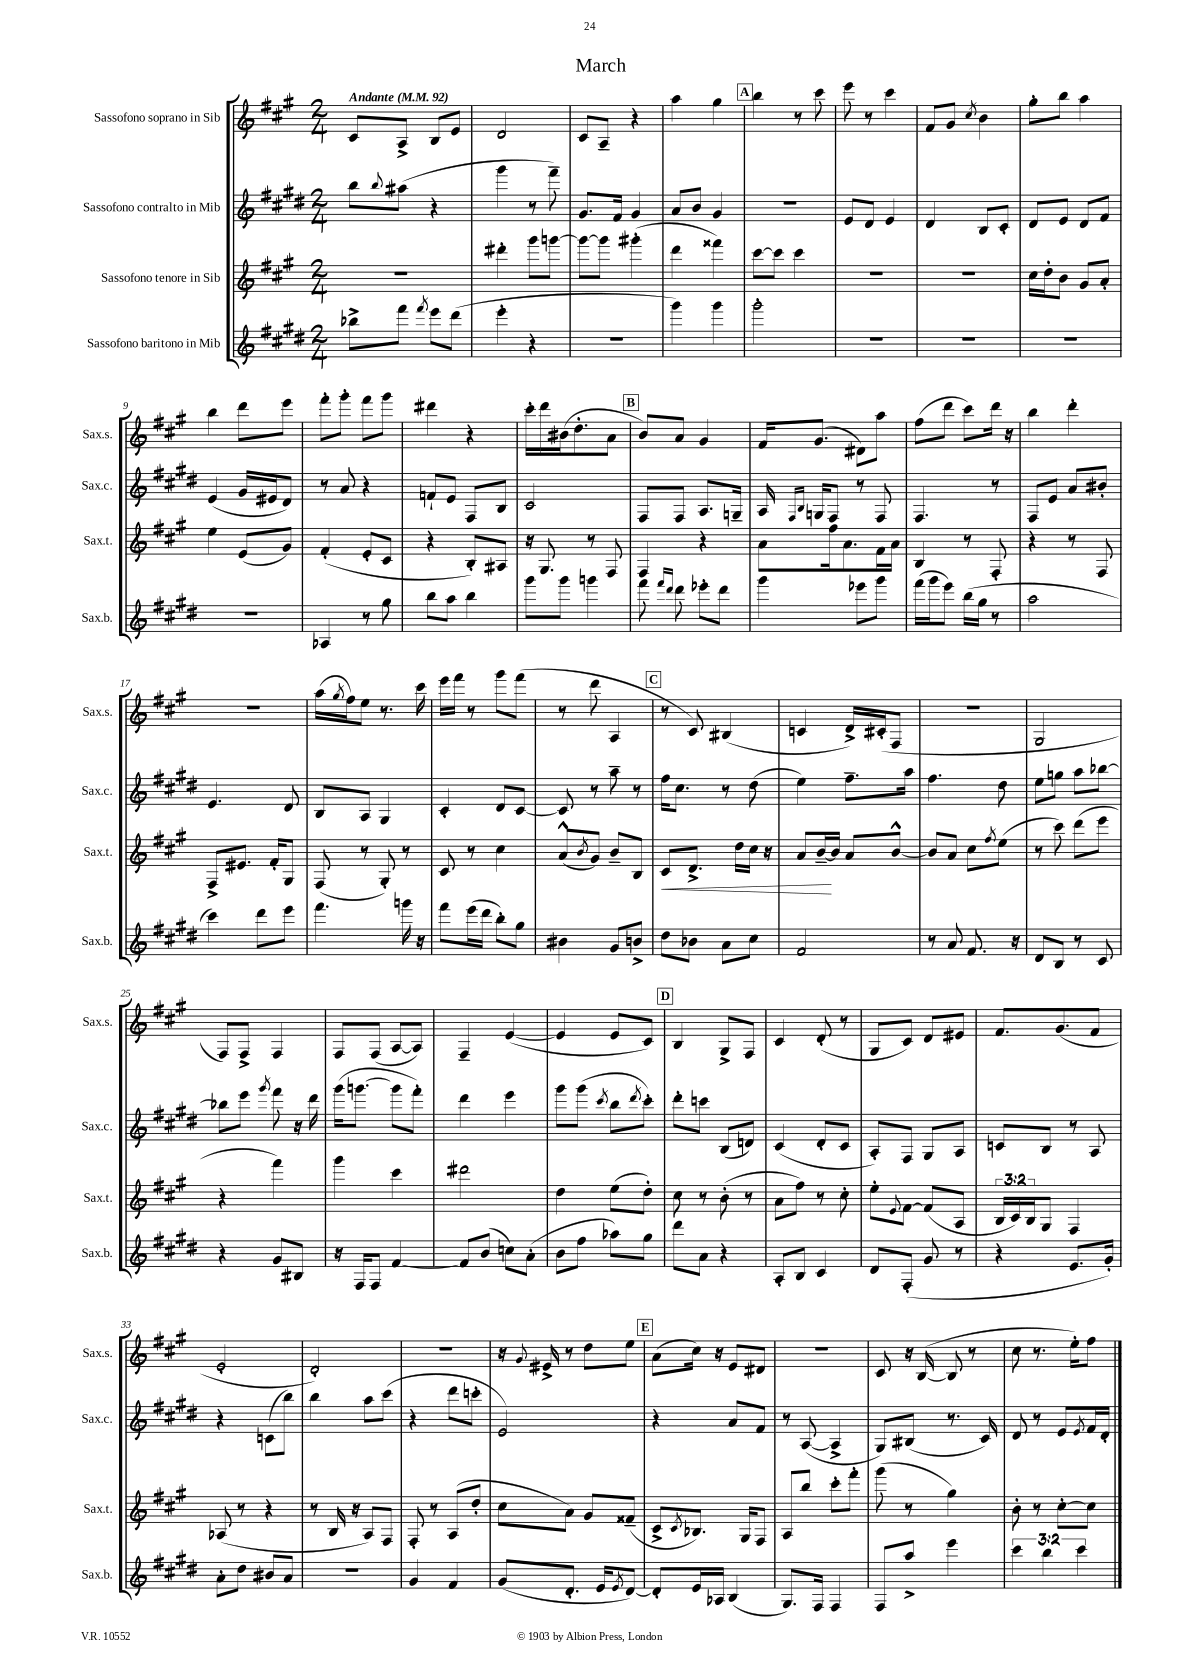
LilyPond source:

\header { title = "March" }
<<
\new StaffGroup <<
\new Staff = "s0" \with { instrumentName = "Sassofono soprano in Sib" shortInstrumentName = "Sax.s." } {
    \clef treble \key a \major \numericTimeSignature \time 2/4 \tempo "Andante" 4 = 92
    cis'8 a8-> b8 e'8 |
    d'2 |
    cis'8 a8-- r4 |
    a''4 gis''4 |
    \mark \markup { \box "A" } b''4 r8 cis'''8 |
    e'''8 r8 cis'''4 |
    fis'8 gis'8 \acciaccatura { cis''8 } b'4 |
    gis''8-. b''8 a''4 |
    b''4 d'''8 e'''8 |
    fis'''8-. gis'''8-. fis'''8 gis'''8 |
    dis'''4 r4 |
    cis'''16-. d'''16 bis'16( d''8.-. a'8 |
    \mark \markup { \box "B" } b'8) a'8 gis'4 |
    fis'16 gis'8.( dis'8) a''8 |
    fis''8( d'''8 cis'''8) d'''16 r16 |
    b''4 d'''4-. |
    r2 |
    a''16( \acciaccatura { gis''8 } fis''16) e''8 r8. cis'''16 |
    e'''16 fis'''16 r8 gis'''8 fis'''8( |
    r8 d'''8 a4 |
    \mark \markup { \box "C" } r8 cis'8) bis4( |
    c'4 d'16->) cis'16-.( fis8 |
    r2 |
    gis2 |
    fis8) fis8-> fis4 |
    fis8 fis8( a8~ a8) |
    fis4-- e'4~( |
    e'4 e'8 cis'8) |
    \mark \markup { \box "D" } b4 gis8-> fis8 |
    cis'4 d'8-.( r8 |
    gis8 cis'8) d'8 eis'8 |
    fis'8. gis'8.( fis'8 |
    e'2-. |
    d'2-.) |
    r2 |
    r16 \appoggiatura { gis'8 } eis'16-> r8 d''8 e''8 |
    \mark \markup { \box "E" } a'8( cis''16) r16 e'8 dis'8 |
    r2 |
    cis'8 r16 b16~( b8 r8 |
    cis''8 r8. e''16-.) fis''8 \bar "|." |
}
\new Staff = "s1" \with { instrumentName = "Sassofono contralto in Mib" shortInstrumentName = "Sax.c." } {
    \clef treble \key e \major \numericTimeSignature \time 2/4
    b''8 \appoggiatura { b''8 } ais''8( r4 |
    gis'''4 r8 fis'''8--) |
    gis'8. fis'16 gis'4 |
    a'8 b'8 gis'4 |
    \mark \markup { \box "A" } r2 |
    e'8 dis'8 e'4 |
    dis'4 b8 cis'8-. |
    dis'8 e'8 dis'8 fis'8 |
    e'4( gis'16 eis'16 dis'8) |
    r8 a'8 r4 |
    f'8-! e'8 fis8 b8 |
    cis'2 |
    \mark \markup { \box "B" } fis8 fis8 a8. g16-- |
    a16 \grace { fis16 b16 } g16 fis8 r8 fis8 |
    fis4. r8 |
    fis8 e'8 a'8 bis'8-. |
    e'4. dis'8 |
    b8 a8 gis4 |
    cis'4-. dis'8 cis'8~ |
    cis'8 r8 a''8-- r8 |
    \mark \markup { \box "C" } fis''16 cis''8. r8 dis''8( |
    e''4) fis''8.-- a''16 |
    fis''4. dis''8 |
    e''8 g''8 a''8 bes''8~ |
    bes''8 e'''8 \acciaccatura { gis'''8 } fis'''8 r16 dis'''16 |
    gis'''16( g'''8.~ g'''8 fis'''8-.) |
    dis'''4 e'''4 |
    gis'''8 gis'''8( \acciaccatura { cis'''8 } b''8 \acciaccatura { dis'''8 } cis'''8-.) |
    \mark \markup { \box "D" } dis'''8-. c'''8 b8( d'8) |
    cis'4( dis'8-. cis'8 |
    a8-.) fis8 gis8 a8 |
    c'8 b8 r8 a8 |
    r4 c'8( b''8) |
    b''4 a''8 cis'''8( |
    r4 dis'''8 c'''8-. |
    e'2) |
    \mark \markup { \box "E" } r4 a'8 fis'8 |
    r8 a8~( a4-> |
    gis8) bis8( r8. cis'16) |
    dis'8 r8 e'8 \acciaccatura { e'8 } fis'16 dis'16-. \bar "|." |
}
\new Staff = "s2" \with { instrumentName = "Sassofono tenore in Sib" shortInstrumentName = "Sax.t." } {
    \clef treble \key a \major \numericTimeSignature \time 2/4 \override Staff.TupletNumber.text = #tuplet-number::calc-fraction-text
    R2 |
    dis'''4-. gis'''8 g'''8~ |
    g'''8~ g'''8 gis'''4-.( |
    d'''4 fisis'''4) |
    \mark \markup { \box "A" } cis'''8~ cis'''8 cis'''4 |
    R2 |
    R2 |
    cis''16 d''16-. b'8 gis'8 a'8-. |
    e''4 e'8( gis'8) |
    fis'4-.( e'8-. cis'8 |
    r4 b8-.) ais8 |
    r16 gis8. r8 fis8 |
    \mark \markup { \box "B" } fis4 r4 |
    a'8 fis''16 a'8. fis'16 a'16 |
    b4 r8 fis8-. |
    r4 r8 fis8 |
    fis8-> eis'8. fis'16-. gis8 |
    fis8( r8 gis8-.) r8 |
    cis'8 r8 cis''4 |
    a'8-^( \acciaccatura { b'8 } gis'8) b'8-- b8 |
    \mark \markup { \box "C" } cis'8\< d'8.-> d''16 cis''16 r16 |
    a'8 b'16~--\! b'16 a'8 b'8~-^ |
    b'8 a'8 cis''8 \acciaccatura { fis''8 } e''8( |
    r8 cis'''8) d'''8( e'''8 |
    r4 fis'''4) |
    gis'''4 cis'''4 |
    dis'''2 |
    d''4 e''8( d''8-.) |
    \mark \markup { \box "D" } cis''8 r8 b'8-.( r8 |
    a'8 fis''8) r8 cis''8-. |
    e''8-. \appoggiatura { e'8 } fis'8~ fis'8( a8 |
    \tuplet 3/2 { b16 cis'16) b16 } gis8 fis4 |
    aes8( r8 r4 |
    r8 b16 r16 a8) fis8 |
    fis8-. r8 a8( d''8-. |
    cis''8 a'8) gis'8 fisis'8--( |
    \mark \markup { \box "E" } cis'8-> \acciaccatura { cis'8 } bes8.) gis16 fis8 |
    a8 b''8 cis'''8-. fis'''8-. |
    gis'''8( r8 gis''4) |
    b'8-. r8 cis''8~-. cis''8 \bar "|." |
}
\new Staff = "s3" \with { instrumentName = "Sassofono baritono in Mib" shortInstrumentName = "Sax.b." } {
    \clef treble \key e \major \numericTimeSignature \time 2/4 \override Staff.TupletNumber.text = #tuplet-number::calc-fraction-text
    bes''8-> fis'''8 \acciaccatura { fis'''8 } e'''8 dis'''8( |
    e'''4-. r4 |
    R2 |
    gis'''4) gis'''4 |
    \mark \markup { \box "A" } gis'''2-. |
    R2 |
    R2 |
    R2 |
    R2 |
    aes4 r8 gis''8 |
    b''8 a''8 b''4 |
    gis'''8 gis'''8 g'''4 |
    \mark \markup { \box "B" } fis'''8 \grace { fis'''16 dis'''16 } dis'''8 ees'''8-. dis'''8 |
    gis'''4 ees'''8 gis'''8 |
    fis'''16( gis'''16 e'''8) b''16( gis''16 r8 |
    a''2 |
    cis'''4) dis'''8 e'''8 |
    fis'''4. g'''16 r16 |
    fis'''8 e'''16( dis'''16 b''8-.) gis''8 |
    bis'4 gis'8 b'8-> |
    \mark \markup { \box "C" } dis''8 bes'8 a'8 cis''8 |
    fis'2 |
    r8 a'8 fis'8. r16 |
    dis'8 b8 r8 cis'8 |
    r4 gis'8 bis8 |
    r16 fis16 fis8 fis'4~ |
    fis'8 b'8( c''8) a'8-.( |
    b'8 fis''8 aes''8) gis''8 |
    \mark \markup { \box "D" } dis'''8 a'8 r4 |
    a8-. b8 cis'4 |
    dis'8 fis8-.( gis'8 r8 |
    r4 e'8. gis'16-.) |
    a'8-. dis''8 bis'8 a'8 |
    R2 |
    gis'4 fis'4 |
    gis'8( dis'8.-. e'16 \acciaccatura { e'8 } dis'8~) |
    \mark \markup { \box "E" } dis'8-. e'16 aes16 b4( |
    gis8.) fis16 fis4 |
    fis8 a''8-> e'''4 |
    \tuplet 3/2 { cis'''4 b''4 cis'''4 } \bar "|." |
}
>>
>>
